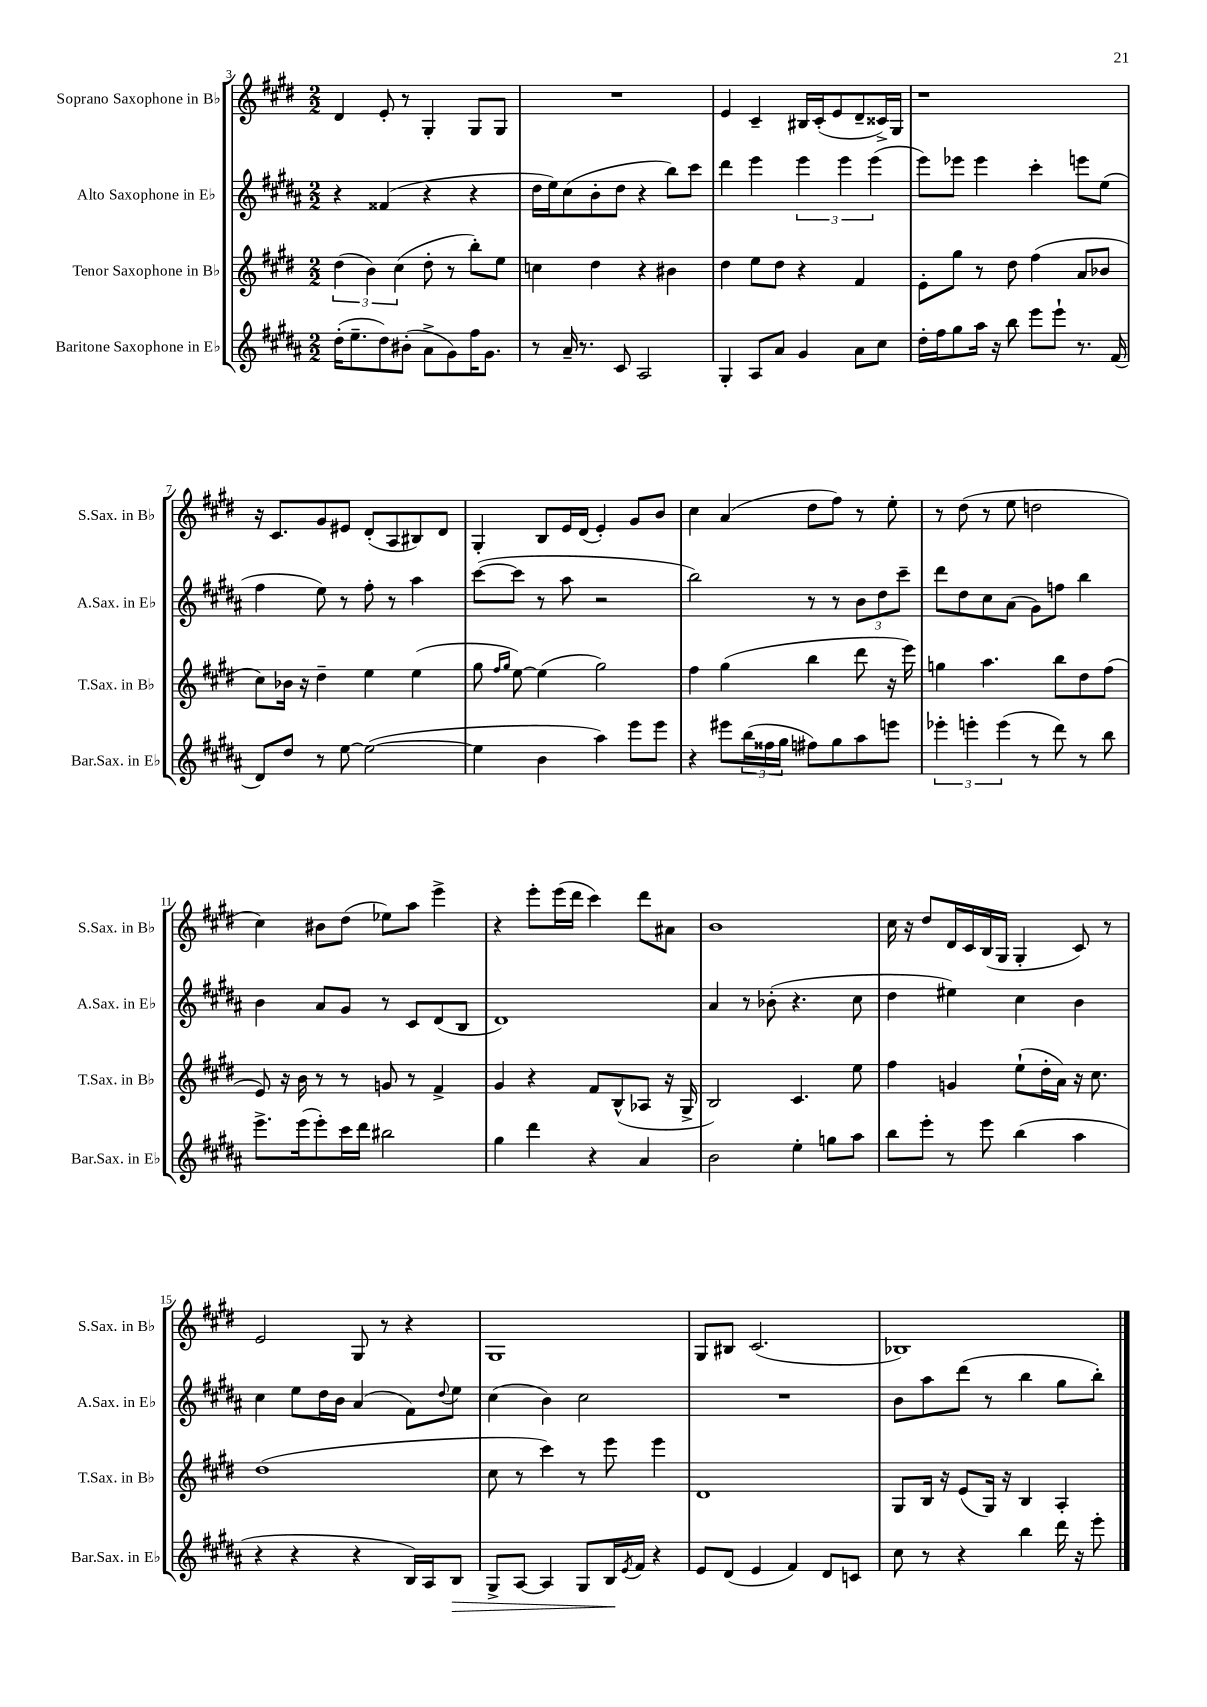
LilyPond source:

<<
\new StaffGroup <<
\new Staff = "s0" \with { instrumentName = "Soprano Saxophone in Bb" shortInstrumentName = "S.Sax. in Bb" } {
    \clef treble \key e \major \numericTimeSignature \time 2/2
    dis'4 e'8-. r8 gis4-. gis8 gis8 |
    R1 |
    e'4 cis'4-- bis16 cis'16-.( e'8 dis'8-- cisis'16->) gis16 |
    r1 |
    r16 cis'8. gis'8 eis'8 dis'8-.( a8 bis8) dis'8 |
    gis4-. b8 e'16 dis'16( e'4-.) gis'8 b'8 |
    cis''4 a'4( dis''8 fis''8) r8 e''8-. |
    r8 dis''8( r8 e''8 d''2 |
    cis''4) bis'8 dis''8( ees''8) a''8 e'''4-> |
    r4 e'''8-. e'''16( dis'''16 cis'''4) dis'''8 ais'8 |
    b'1 |
    cis''16 r16 dis''8 dis'16 cis'16 b16( gis16 gis4-. cis'8) r8 |
    e'2 gis8 r8 r4 |
    gis1 |
    gis8 bis8 cis'2.( |
    bes1) \bar "|." |
}
\new Staff = "s1" \with { instrumentName = "Alto Saxophone in Eb" shortInstrumentName = "A.Sax. in Eb" } {
    \clef treble \key b \major \numericTimeSignature \time 2/2
    r4 fisis'4( r4 r4 |
    dis''16 e''16) cis''8( b'8-. dis''8 r4 b''8) cis'''8 |
    dis'''4 e'''4 \tuplet 3/2 { e'''4 e'''4 e'''4( } |
    e'''8) ees'''8 ees'''4 cis'''4-. e'''8 e''8( |
    fis''4 e''8) r8 fis''8-. r8 ais''4 |
    cis'''8~( cis'''8 r8 ais''8 r2 |
    b''2) r8 r8 \tuplet 3/2 { b'8 dis''8 cis'''8-- } |
    dis'''8 dis''8 cis''8 ais'8( gis'8) f''8 b''4 |
    b'4 ais'8 gis'8 r8 cis'8 dis'8( b8 |
    dis'1) |
    ais'4 r8 bes'8-.( r4. cis''8 |
    dis''4 eis''4) cis''4 b'4 |
    cis''4 e''8 dis''16 b'16 ais'4( fis'8) \appoggiatura { dis''8 } e''8 |
    cis''4( b'4) cis''2 |
    R1 |
    b'8 ais''8 dis'''8( r8 b''4 gis''8 b''8-.) \bar "|." |
}
\new Staff = "s2" \with { instrumentName = "Tenor Saxophone in Bb" shortInstrumentName = "T.Sax. in Bb" } {
    \clef treble \key e \major \numericTimeSignature \time 2/2
    \tuplet 3/2 { dis''4( b'4) cis''4( } dis''8-. r8 b''8-.) e''8 |
    c''4 dis''4 r4 bis'4 |
    dis''4 e''8 dis''8 r4 fis'4 |
    e'8-. gis''8 r8 dis''8 fis''4( a'8 bes'8 |
    cis''8) bes'16 r16 dis''4-- e''4 e''4( |
    gis''8 \grace { fis''16 gis''16 } e''8~) e''4( gis''2) |
    fis''4 gis''4( b''4 dis'''8 r16 e'''16) |
    g''4 a''4. b''8 dis''8 fis''8( |
    e'8) r16 b'16 r8 r8 g'8 r8 fis'4-> |
    gis'4 r4 fis'8 b8-^( aes8 r16 gis16-> |
    b2) cis'4. e''8 |
    fis''4 g'4 e''8-!( dis''16-. a'16) r16 cis''8. |
    dis''1( |
    cis''8 r8 cis'''4) r8 e'''8 e'''4 |
    dis'1 |
    gis8 b16 r16 e'8( gis16) r16 b4 a4-. \bar "|." |
}
\new Staff = "s3" \with { instrumentName = "Baritone Saxophone in Eb" shortInstrumentName = "Bar.Sax. in Eb" } {
    \clef treble \key b \major \numericTimeSignature \time 2/2
    dis''16-.( e''8.-- dis''8) bis'8-.( ais'8-> gis'8) fis''16 gis'8. |
    r8 ais'16-- r8. cis'8 ais2 |
    gis4-. ais8 ais'8 gis'4 ais'8 cis''8 |
    dis''16-. fis''16 gis''8 ais''16 r16 b''8 e'''8 e'''8-! r8. fis'16( |
    dis'8) dis''8 r8 e''8~ e''2~( |
    e''4 b'4 ais''4) e'''8 e'''8 |
    r4 eis'''8 \tuplet 3/2 { b''16( fisis''16 gis''16 } fis''8) gis''8 ais''8 e'''8 |
    \tuplet 3/2 { ees'''4-. e'''4-. e'''4( } r8 dis'''8) r8 b''8 |
    e'''8.-> e'''16( e'''8-.) cis'''16 dis'''16 bis''2 |
    gis''4 dis'''4 r4 ais'4 |
    b'2 e''4-. g''8 ais''8 |
    b''8 e'''8-. r8 e'''8 b''4( ais''4 |
    r4 r4 r4 b16) ais16 b8\> |
    gis8-> ais8~ ais4 gis8 b16\! \acciaccatura { e'8 } fis'16 r4 |
    e'8 dis'8( e'4 fis'4) dis'8 c'8 |
    cis''8 r8 r4 b''4 dis'''16 r16 e'''8-. \bar "|." |
}
>>
>>
\layout { \context { \Score currentBarNumber = #3 } }
